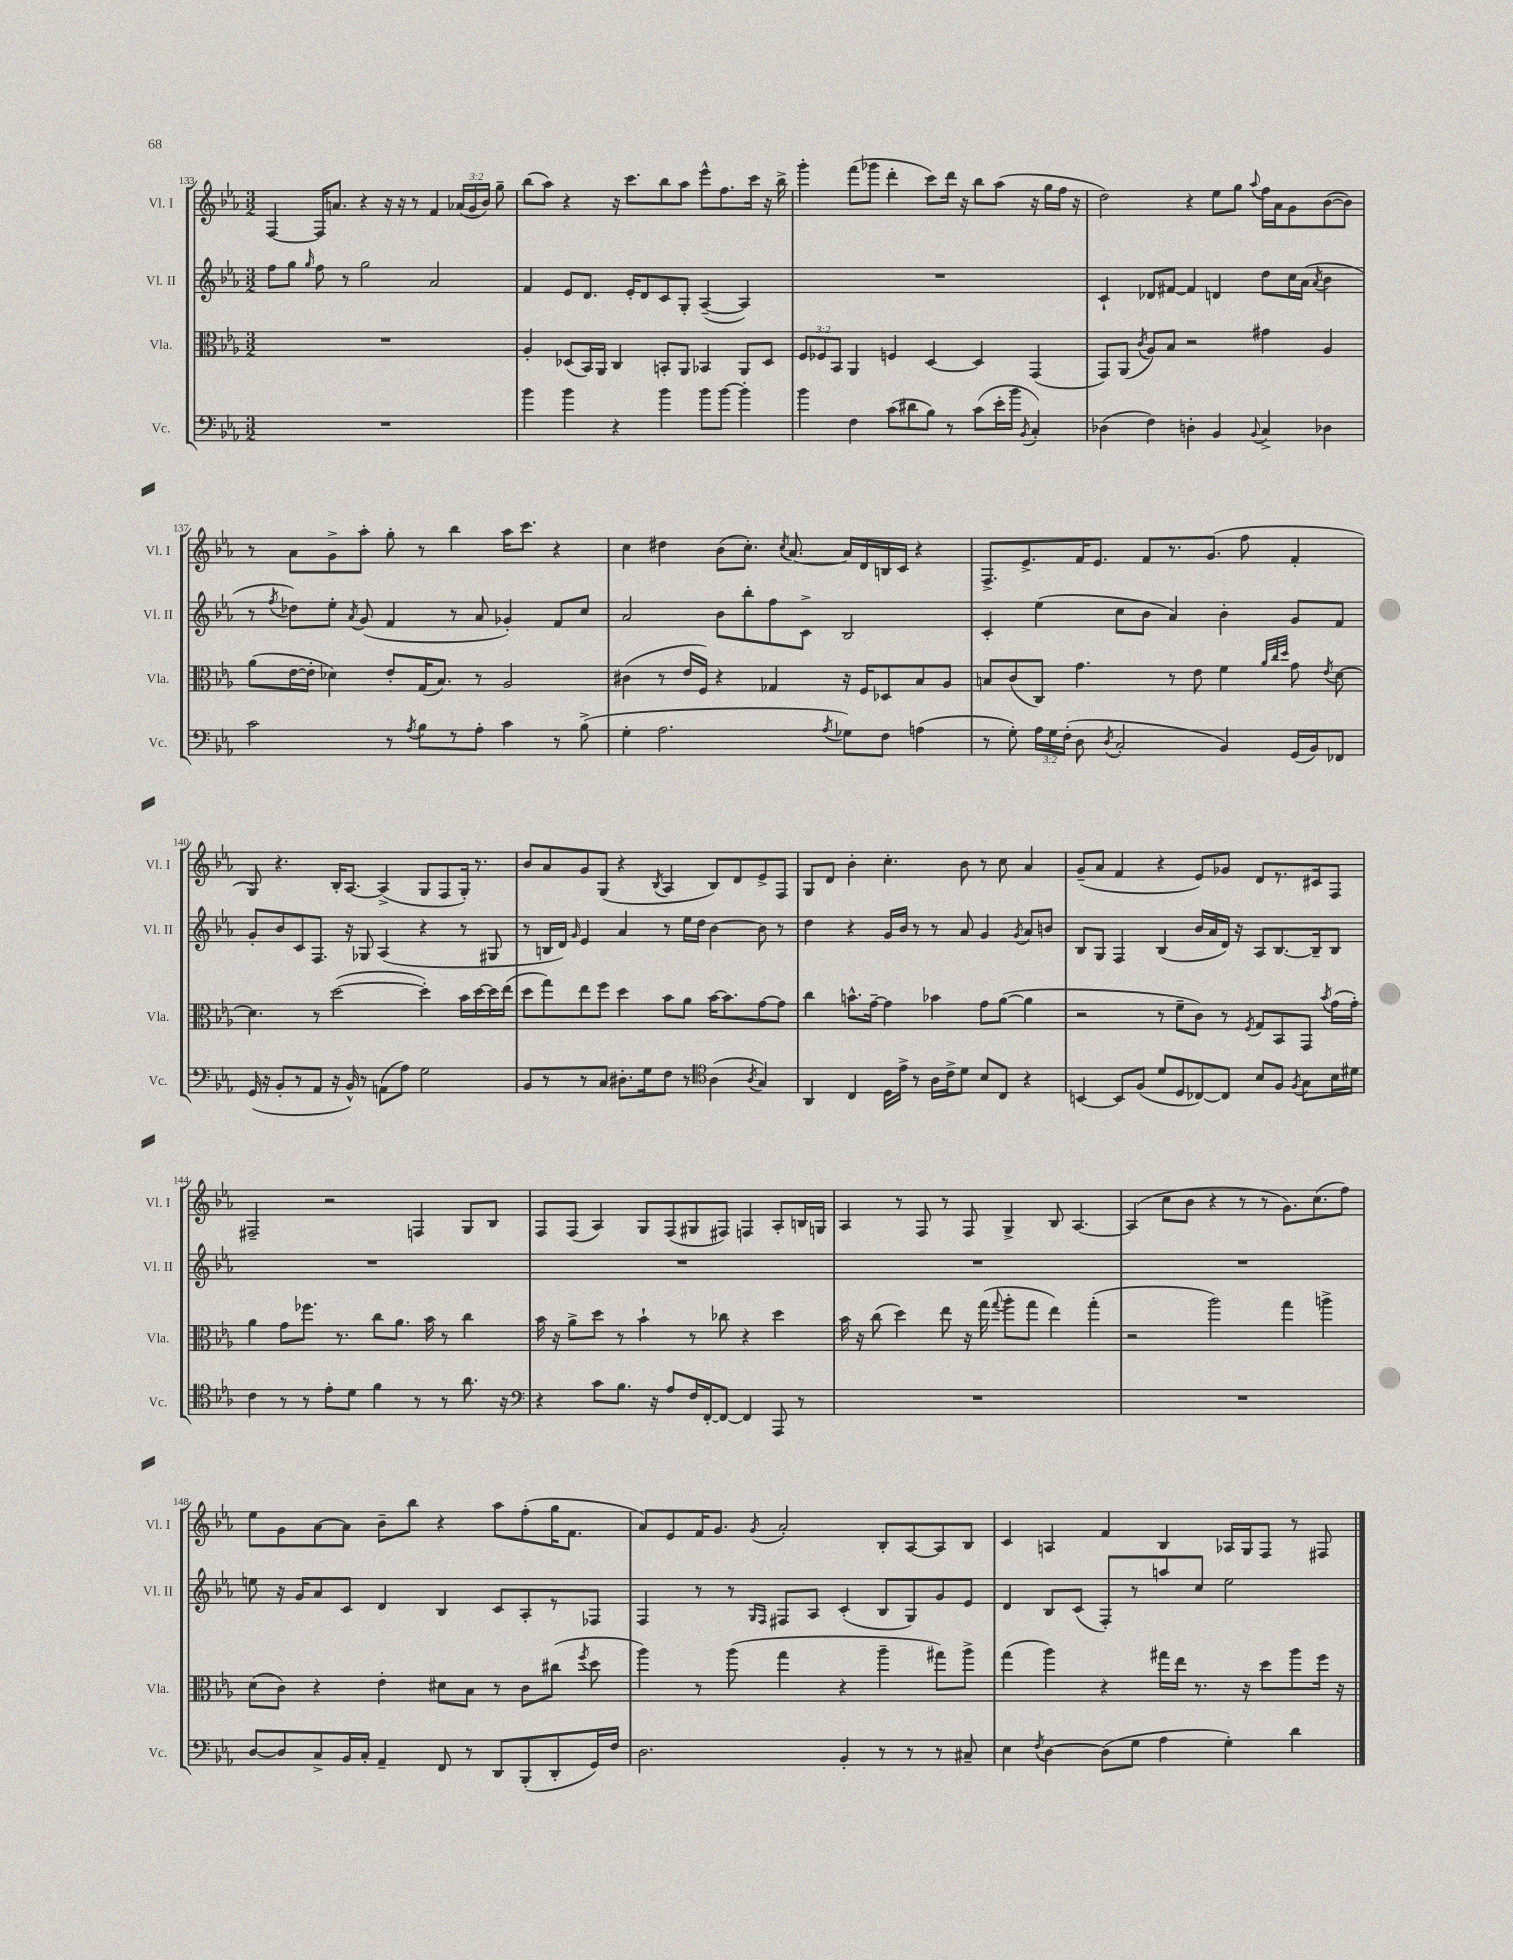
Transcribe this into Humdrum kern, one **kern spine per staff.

**kern	**kern	**kern	**kern
*part4	*part3	*part2	*part1
*staff4	*staff3	*staff2	*staff1
*I"Vc.	*I"Vla.	*I"Vl. II	*I"Vl. I
*I'Vc.	*I'Vla.	*I'Vl. II	*I'Vl. I
*clefF4	*clefC3	*clefG2	*clefG2
*k[b-e-a-]	*k[b-e-a-]	*k[b-e-a-]	*k[b-e-a-]
*M3/2	*M3/2	*M3/2	*M3/2
=133	=133	=133	=133
1.r	1.r	8ff\L	[4F/
.	.	8gg\J	.
.	.	16qqgg/	.
.	.	8ff\	16F/KL]
.	.	.	8.an/J
.	.	8r	.
.	.	2gg\	4r
.	.	.	16r
.	.	.	16r
.	.	.	8r
.	.	2a-/	4f/
.	.	.	(24a-X/LL
.	.	.	24g/
.	.	.	24b-/JJ)
.	.	.	8gg~\
=134	=134	=134	=134
4b-\	4A-'/	4f/	(8bb-\L
.	.	.	8aa-\J)
4b-\	(8D-X/L	8e-/L	4r
.	16BB-/L)	8.d/J	.
.	16AA-/JJ	.	.
4r	4C/	.	16r
.	.	16e-'/KL	8.ccc\L
.	.	8d/	.
4b-\	8BBn'/L	8c/	8bb-\
.	8AA-/J	8G'/J	8aa-\J
8b-\L	4BB-X/	([4A-~/	8eee-^^\L
[8b-\J	.	.	8.ff\
4b-'\]	8AA-/L	4A-/])	.
.	.	.	16ccc\Jk
.	8D-/J	.	16r
.	.	.	16bb-^\
=135	=135	=135	=135
4b-\	12F/L	1.r	4ggg'\
.	12F-X/	.	.
.	12BB-/J	.	.
4F\	4AA-/	.	(8fff\L
.	.	.	8ggg-X\J
(8c\L	4Fn/	.	4ddd'\
8d#X\	.	.	.
8B-\J)	[4D/	.	8ccc\L)
8r	.	.	16ddd\Jk
.	.	.	16r
(8c\L	4D/]	.	8bb-\L
16e-'\L	.	.	(8aa-\J
16b-\JJ	.	.	.
8qBB-/	.	.	.
4C'/)	(4GG/	.	16r
.	.	.	16gg\LL
.	.	.	16ff\JJ
.	.	.	16r
=136	=136	=136	=136
(4D-X\	8GG/L)	4c`/	2dd\)
.	(8AA-/J	.	.
.	8qc/	.	.
4F\)	8A-/L)	8d-X/L	.
.	8B-/J	[8f#X/J	.
4Dn'\	2r	4f#/]	4r
4BB-/	.	4dn/	8ee-\L
.	.	.	8gg\J
8qqBB-/	.	.	8qqaa-/
4C^/	4g#X\	8dd\L	16ff\LL
.	.	.	16a-\J
.	.	16cc\L	8g\
.	.	(16a-\JJ	.
.	.	8qa-/	.
4D-X\	4A-/	4b-\	([8b-\
.	.	.	8b-\J])
!!LO:LB:g=z
=137	=137	=137	=137
2c\	(8a-\L	8r	8r
.	.	8qff/	.
.	[16e-\L	8dd-X\L)	8a-\L
.	16e-'\JJ]	.	.
.	4d-X\)	8ee-'\J	8g^\
.	.	8qa-/	.
.	.	(8g/	8aa-'\J
8r	8e-'/L	4f/	8gg'\
8qA-/	.	.	.
8B-\L	(16G/K	.	8r
.	8.B-/J)	.	.
8r	.	8r	4bb-\
8A-'\J	8r	8a-/	.
4c\	2A-/	4g-X'/)	16aa-\KL
.	.	.	8.ccc\J
8r	.	8f/L	4r
(8B-^\	.	8cc/J	.
=138	=138	=138	=138
4G'\	(4c#X\	2a-/	4cc\
2.A-\	8r	.	4dd#X\
.	16e-/LL	.	.
.	16F/JJ)	.	.
.	4r	8b-\L	(8b-\L
.	.	8bb-'\	8.cc'\J)
.	4G-X/	8ff\	.
.	.	.	8qcc/
.	.	.	[8.a-/
.	.	8c^\J	.
8qA-/	.	.	.
8G-X\L)	16r	2B-/	16a-/LL]
.	16F/KL	.	16d/
8F\J	8D-X/	.	16Bn/
.	.	.	16c/JJ
(4An\	8B-/	.	4r
.	8A-/J	.	.
=139	=139	=139	=139
8r	8Bn/L	4c'/	8.F^/L
8G'\)	(8c/	.	.
.	.	.	8.e-^/
24A-\LL	8C/J)	(4ee-\	.
24G\	.	.	.
(24F'\JJ	.	.	.
8D\	4.g\	.	16f/K
.	.	.	8.e-/J
8qD/	.	.	.
2C'/	.	8cc\L	.
.	.	8b-\J	8f/L
.	8r	4a-/)	8.r
.	8e-\	.	.
.	.	.	(8.g/J
4BB-/)	4f\	4b-'\	.
.	.	.	8ff\
.	32qqa-/LLL	.	.
.	32qqcc/	.	.
.	32qqdd/JJJ	.	.
(16GG/LL	8g\	8g/L	4f'/
16BB-/J)	.	.	.
.	8qe-/	.	.
8FF-X/J	[8d\	8f/J	.
!!LO:LB:g=z
=140	=140	=140	=140
(16GG/	4.d\]	8g'/L	8G/)
16r	.	.	.
8BB-'/L	.	8b-/	4.r
8r	.	8c/	.
8AA-/J	8r	8.F/J	.
16r	([2dd\	.	16B-'/KL
16BB-^^/)	.	16r	[8.A-/J
8r	.	8G-X/	.
(8AAn\L	.	(4A-/	(4A-^/]
8A-\J)	.	.	.
2G\	4dd'\])	4r	8G/L
.	.	.	8F/
.	16b-\LL	8r	16G'/Jk)
.	[16dd\	.	8.r
.	16dd\]	8G#X/	.
.	(16ee-\JJ	.	.
=141	=141	=141	=141
8BB-/L	8dd\L	8r	8b-/L
8r	8gg\)	16Bn/LL	8a-/
.	.	16d/JJ)	.
.	.	16qqg/	.
8r	8ee-\	4e-/	8g/
8C/J	8ff\J	.	(8G/J
8.D#X'\L	4dd\	4a-/	4r
16G\k	.	.	.
.	.	.	8qB-/
8F\J	8b-\L	8r	4A-/
8r	8a-\J	16ee-\LL	.
.	.	16dd\JJ	.
*clefC4	*	*	*
(4A-\	[16b-\KL	[4b-\	8B-/L)
.	8.b-\]	.	.
.	.	.	8d/
8qA-/	.	.	.
4G/)	[8g\	8b-\]	8e-^/
.	8g\J]	8r	8F/J
=142	=142	=142	=142
4AA-/	4cc\	4dd\	8G/L
.	.	.	8d/J
4C/	8.bn^^\L	4r	4b-'\
.	[16g~\Jk	.	.
16D\LL	4g\]	16g/LL	4.cc'\
16e-^\JJ	.	16b-/JJ	.
8r	.	8r	.
16A-\LL	4b-X\	8r	.
16c^\J	.	.	.
8d\J	.	8a-/	8b-\
8B-/L	8g\L	4g/	8r
8C/J	([8a-\J	.	8cc\
.	.	8qg/	.
4r	4a-\]	8a-/L	4a-/
.	.	8bn/J	.
=143	=143	=143	=143
[4BBn/	2r	8B-/L	(8g~/L
.	.	8G/J	8a-/J
8BB/L]	.	4F/	4f/
(8F/J	.	.	.
8d/L	8r	(4B-/	4r
8D/	8f~\L	.	.
[8C-X/)	8c\J)	16b-/LL	8e-/L)
.	.	16a-/	.
8C-/J]	8r	16d/JJ)	8g-X/J
.	.	16r	.
.	8qF/	.	.
8B-/L	8G/L	8A-/L	8d/L
8F/J	8BB-/	[8.B-/	8.r
8qF/	.	.	.
8G\L	8GG/J	.	.
.	.	16B-~/k]	16c#X/k
.	8qb-/	.	.
16B-\L	(16g\LL	8B-/J	8F/J
16d#X\JJ	16g'\JJ)	.	.
!!LO:LB:g=z
=144	=144	=144	=144
4c\	4a-\	1.r	2F#X~/
8r	8g\L	.	.
8r	8.ff-X\J	.	.
8e-'\L	.	.	2r
.	8.r	.	.
8d\J	.	.	.
4f\	8cc\L	.	.
.	8.a-\J	.	.
8r	.	.	4Fn/
.	16b-\	.	.
8r	8r	.	.
8.a-\	4cc\	.	8G/L
.	.	.	8B-/J
16r	.	.	.
=145	=145	=145	=145
*clefF4	*	*	*
4r	16b-\	1.r	8F/L
.	16r	.	.
.	8a-^\L	.	(8F/J
8c\L	8dd\J	.	4A-/)
8.B-\J	8r	.	.
.	4b-`\	.	8G/L
16r	.	.	.
8A-/L	.	.	(8F/
16F/L	8r	.	8G#X/
[16FF'/J	.	.	.
8FF/J_	8cc-X\	.	8F#X/J)
4FF/]	4r	.	4Fn/
8AAA-/	4dd\	.	8A-'/L
8r	.	.	16Bn/L
.	.	.	16Gn/JJ
=146	=146	=146	=146
1.r	16b-\	1.r	4A-/
.	16r	.	.
.	(8cc\	.	.
.	4dd\)	.	8r
.	.	.	8F/
.	8ee-\	.	8r
.	16r	.	8F/
.	(16gg\	.	.
.	8qqgg/	.	.
.	8aa-'\L	.	4G^/
.	8gg\J	.	.
.	4ee-\)	.	8B-/
.	.	.	[4.A-/
.	(4gg'\	.	.
=147	=147	=147	=147
1.r	2r	1.r	(4A-/]
.	.	.	8cc\L
.	.	.	8b-\J
.	2aa-\)	.	4r
.	.	.	8r
.	.	.	8r
.	4gg\	.	8.g\L)
.	.	.	(8.cc\
.	4aan^\	.	.
.	.	.	8ff\J)
!!LO:LB:g=z
=148	=148	=148	=148
[8D/L	(8d\L	8een\	8ee-\L
8D/]	8c\J)	16r	8g\
.	.	16g/KL	.
8C^/	4r	8a-/	[8a-\
16BB-/L	.	8c/J	8a-\J]
16C'/JJ	.	.	.
4AA-~/	4e-'\	4d/	8b-~\L
.	.	.	8bb-\J
8FF/	8d#X\L	4B-/	4r
8r	8B-\J	.	.
8DD/L	8r	8c/L	8aa-\L
(8BBB-'/	8c\L	8A-'/	(8ff'\
8DD'/	(8cc#X\J	8r	16gg\K
.	.	.	8.f\J
.	8qff/	.	.
16GG/L)	8dd\	8F-X/J	.
16F/JJ	.	.	.
=149	=149	=149	=149
2.D\	4aa-\)	4F/	8a-/L)
.	.	.	8e-/
.	8r	8r	16f/K
.	.	.	8.g/J
.	(8aa-\	8r	.
.	.	16qqG/LL	.
.	.	16qqF/JJ	8qg/
.	4gg\	8F#X/L	2a-'/
.	.	8A-/J	.
4BB-'/	4r	(4c'/	.
8r	4aa-~\	8B-/L	8B-'/L
8r	.	8G/)	[8A-/
8r	8gg#X\L)	8g/	8A-/]
8C#X~/	8aa-^\J	8e-/J	8B-/J
=150	=150	=150	=150
4E-\	(4gg\	4d/	4c/
8qF/	.	.	.
[4D\	4aa-\)	8B-/L	4An/
.	.	(8c/J	.
(8D\L]	4r	8F'/L)	4f/
8G\J	.	8r	.
4A-\	16gg#X\LL	8aan/	4B-/
.	16ee-\JJ	.	.
.	8.r	8cc/J	.
4G'\)	.	2ee-\	16A-X/LL
.	16r	.	16G/J
.	8dd\L	.	8F/J
4d\	8aa-\	.	8r
.	16ff\Jk	.	8F#X/
.	16r	.	.
==	==	==	==
*-	*-	*-	*-
